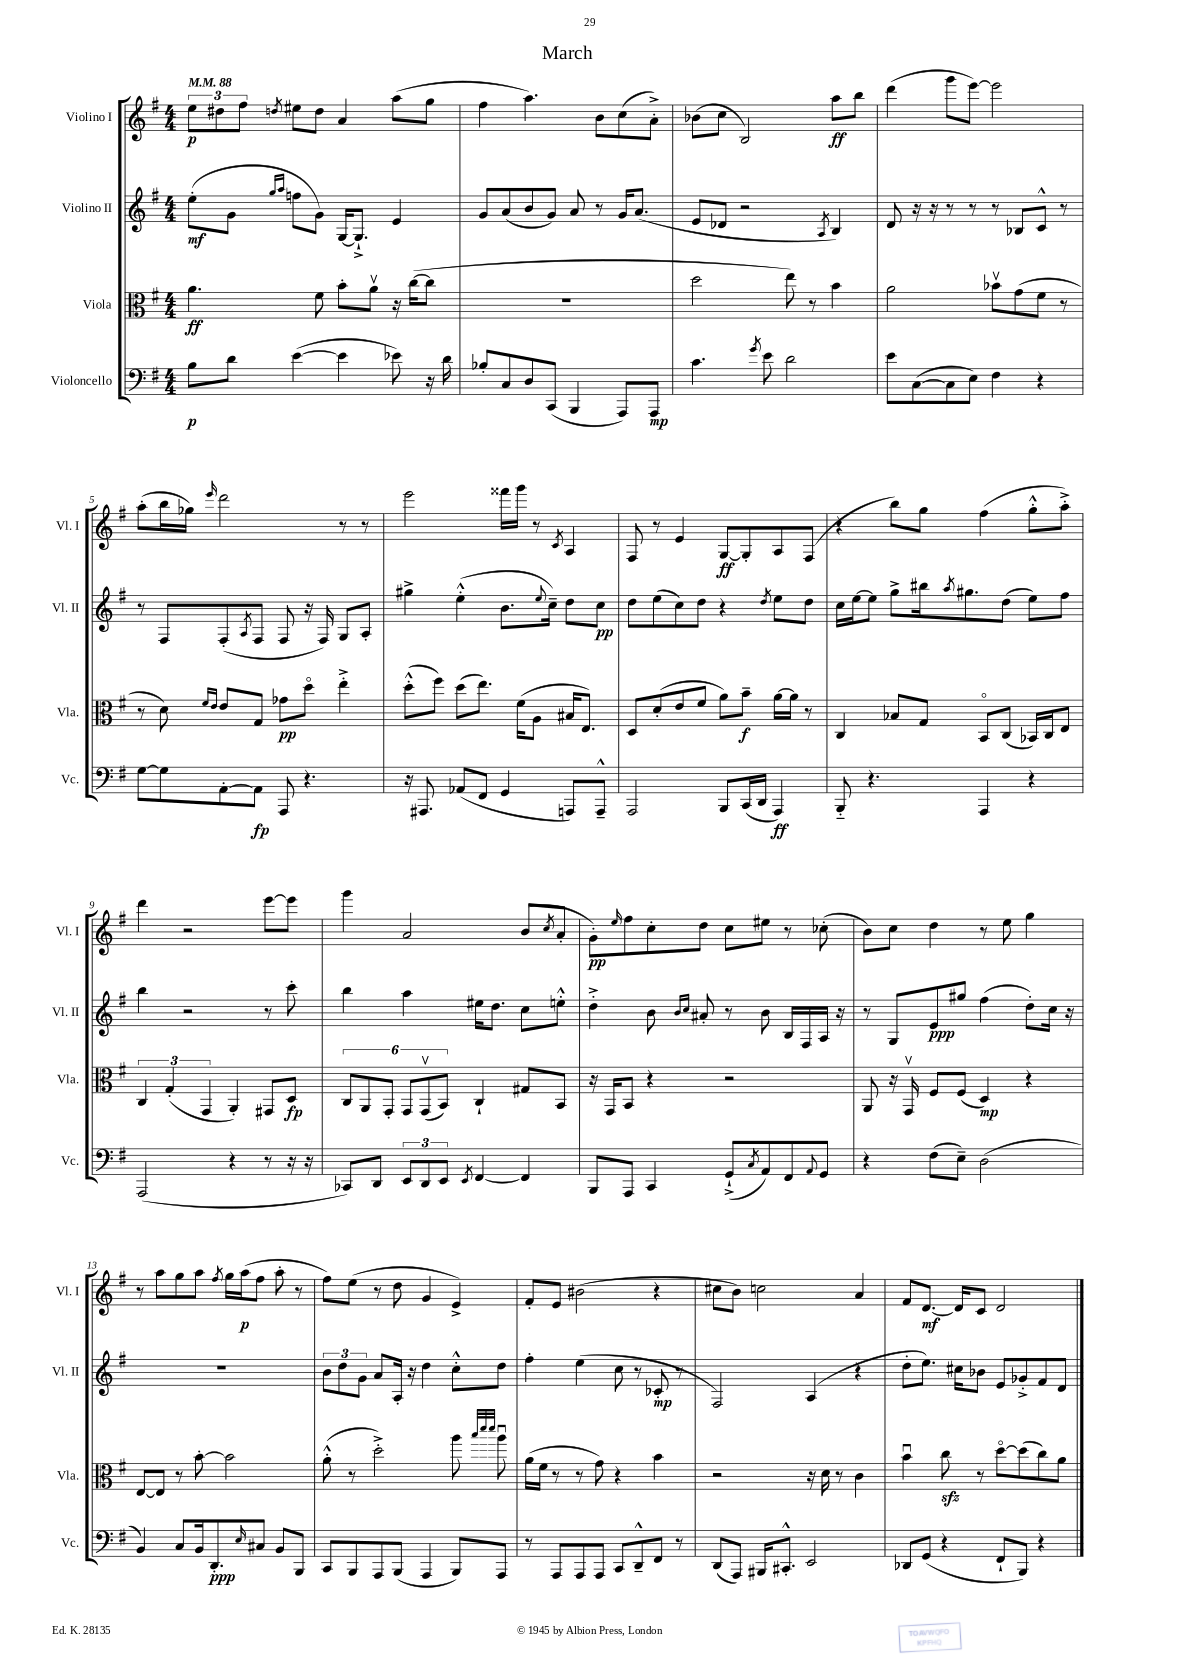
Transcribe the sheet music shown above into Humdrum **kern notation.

**kern	**kern	**kern	**kern
*staff4	*staff3	*staff2	*staff1
*clefF4	*clefC3	*clefG2	*clefG2
*k[f#]	*k[f#]	*k[f#]	*k[f#]
*M4/4	*M4/4	*M4/4	*M4/4
*MM88	*MM88	*MM88	*MM88
8B\L	4.a\	(8ee'\L	12ee\L
.	.	.	12dd#\
8d\J	.	8g\J	.
.	.	.	12ff#\J
.	.	16qqgg/LL	.
.	.	16qqaa/JJ	8qdd/
([4e\	.	8ff\L	8ee#\L
.	8f#\	8g\J)	8dd\J
4e\]	8b'\L	[16G/LK	4a/
.	.	8.G`^/]J	.
.	8av\J	.	.
8e-\)	16r	4e/	(8aa\L
.	([16cc\LK	.	.
16r	8cc\]J	.	8gg\J
16d\	.	.	.
=	=	=	=
8B-'/L	1r	8g/L	4ff#\
8C/	.	(8a/	.
8D/	.	8b/	4.aa\)
(8CC/J	.	8g/J)	.
4BBB/	.	8a/	.
.	.	8r	8b\L
8AAA/L)	.	16g/LK	(8cc\
.	.	(8.a/J	.
8AAA/J	.	.	8a'^\J)
=	=	=	=
4.c\	2dd\	8e/L	(8b-\L
.	.	8d-/J	8cc\J
.	.	2r	2B/)
8qg/	.	.	.
8e\	.	.	.
2d\	8ee\)	.	.
.	8r	.	.
.	.	8qA/	.
.	4b\	4B/)	8aa\L
.	.	.	8bb\J
=	=	=	=
8e\L	2a\	8d/	(4ddd\
([8C\	.	16r	.
.	.	16r	.
8C\]	.	8r	8ggg\L
8E\J)	.	8r	[8eee\J)
4F#\	8b-v\L	8r	2eee\]
.	(8g\	8B-/L	.
4r	8f#\J	8c^^/J	.
.	8r	8r	.
=	=	=	=
[8G\L	8r	8r	(8aa'\L
8G\]	8d\)	8F#/L	16bb\L
.	.	.	16gg-\JJ)
.	16qqf#/LL	.	.
.	16qqe/JJ	.	16qqeee/
[8AA'\	8e/L	(8F#'/	2ddd\
.	.	8qA/	.
8AA\]J	8G/J	8F#/J	.
8AAA/	8g-\L	8F#/	.
4.r	8ddo\J	16r	.
.	.	16F#/)	.
.	4ee'^\	8G/L	8r
.	.	8A'/J	8r
=	=	=	=
16r	(8dd'^^\L	4gg#^\	2eee\
8.AAA#/	.	.	.
.	8ff#\J)	.	.
(8AA-/L	(8dd\L	(4ee'^^\	.
8FF#/J	8.ee\J)	.	.
4GG/	.	8.b\L	16fff##\LL
.	(16f#\LK	.	16ggg\JJ
.	8A\J	.	8r
.	.	8qqee/	.
.	.	16cc~\Jk)	.
.	.	.	8qc/
8AAA/L)	16B#/LK	8dd\L	4A/
.	8.E/J)	.	.
8AAA~^^/J	.	8cc\J	.
=	=	=	=
2AAA/	8D/L	8dd\L	8F#/
.	(8d'/	(8ee\	8r
.	8e/	8cc\)	4e/
.	8f#/J	8dd\J	.
8BBB/L	8a\L)	4r	[8G/L
(16CC/L	8b~\J	.	8G'/]
16DD/JJ	.	.	.
.	.	8qdd/	.
4AAA/)	[16a\LL	8ee\L	8A/
.	16a\]JJ	.	.
.	8r	8dd\J	(8F#/J
=	=	=	=
8BBB'~/	4C/	16cc\LL	4r
.	.	[16ee\J	.
4.r	.	8ee\]J	.
.	8B-/L	8gg^\L	8bb\L)
.	8G/J	16bb#\k	8gg\J
.	.	8qaa/	.
.	.	8.gg#\	.
4AAA/	8BBo/L	.	(4ff#\
.	(8C/J	(8dd\J	.
4r	16BB-/LL)	8ee\L)	8gg'^^\L
.	16C/J	.	.
.	8E/J	8ff#\J	8aa'^\J)
=	=	=	=
(2AAA/	6C/	4bb\	4ddd\
.	(6G'/	.	.
.	.	2r	2r
.	6GG/	.	.
4r	4AA'/)	.	.
8r	8GG#/L	8r	[8eee\L
16r	8D/J	8ccc'\	8eee\]J
16r	.	.	.
=	=	=	=
8CC-/L)	12C/L	4bb\	4ggg\
.	12AA/	.	.
8DD/J	.	.	.
.	12GG'/J	.	.
12EE/L	12GG/L	4aa\	2a/
12DD/	(12GGv/	.	.
12EE/J	12BB/J)	.	.
8qEE/	.	.	.
[4FF#/	4C`/	16ee#\LK	.
.	.	8.dd\J	.
4FF#/]	8G#/L	8cc\L	(8b/L
.	.	.	8qcc/
.	8BB/J	8ee'^^\J	8a'/J
=	=	=	=
8BBB/L	16r	4dd'^\	8g'\L)
.	16GG/LK	.	.
.	.	.	16qqee/
8AAA/J	8BB/J	.	8ff#\
4CC/	4r	8b\	8cc'\
.	.	16qqb/LL	.
.	.	16qqcc/JJ	.
.	.	8a#'/	8dd\J
(8GG`^/L	2r	8r	8cc\L
8qC/	.	.	.
8AA/)	.	8b\	8ee#\J
8FF#/	.	16B/LL	8r
.	.	16F#/	.
8qqAA/	.	.	.
8GG/J	.	16A/JJ	(8cc-'\
.	.	16r	.
=	=	=	=
4r	8AA/	8r	8b\L)
.	16r	8G/L	8cc\J
.	16GGv/	.	.
(8F#\L	8F#/L	8e/	4dd\
8E~\J)	(8F#/J	8gg#/J	.
(2D\	4D/)	(4ff#\	8r
.	.	.	8ee\
.	4r	8dd'\L)	4gg\
.	.	16cc\Jk	.
.	.	16r	.
=	=	=	=
4BB/)	[8E/L	1r	8r
.	8E/]J	.	8aa\L
8C/L	8r	.	8gg\
16BB/k	[8b'\	.	8aa\J
8.DD'/	.	.	.
.	.	.	8qff#/
.	2b\]	.	16gg\LL
.	.	.	(16aa\J
16qqE/	.	.	.
8C#/J	.	.	8ff#\J
8BB/L	.	.	8aa'\
8BBB/J	.	.	8r
=	=	=	=
8CC/L	(8a'^^\	12b\L	8ff#\L)
.	.	12dd\	.
8BBB/	8r	.	(8ee\J
.	.	12g\J	.
8AAA/	2dd'^\)	8a/L	8r
(8BBB/J	.	16A'/Jk	8dd\
.	.	16r	.
4AAA/	.	4dd\	4g/
8BBB/L)	8aa\	8cc'^^\L	4e^/)
.	32qqbb/LLL	.	.
.	32qqddd/	.	.
.	32qqddd/JJJ	.	.
8AAA/J	8aau\	8dd\J	.
=	=	=	=
8r	(16a\LL	4ff#'\	8f#'/L
.	16f#\JJ	.	.
8AAA/L	8r	.	8e/J
8AAA/	8r	(4ee\	(2b#\
8AAA/J	8g\)	.	.
8CC/L	4r	8cc\	.
8DD~^^/	.	8r	.
8FF#/J	4b\	8c-'/	4r
8r	.	8r	.
=	=	=	=
(8DD/L	2r	2F#/)	8cc#\L
8AAA/J)	.	.	8b\J)
16BBB#/LK	.	.	2cc\
8.CC#'^^/J	.	.	.
2EE/	16r	(4A/	.
.	16d\	.	.
.	8r	.	.
.	4c\	4r	4a/
=	=	=	=
8DD-/L	4bu\	8dd'\L	8f#/L
(8GG/J	.	8.ee\J)	[8.d/J
4r	8cc\	.	.
.	.	16cc#\LK	16d/]LK
.	8r	8b-\J	8c/J
8FF#`/L	[8ddo\L	8e/L	2d/
8BBB/J)	(8dd\]	8g-'^/	.
4r	8cc\)	8f#/	.
.	8a\J	8d/J	.
==	==	==	==
*-	*-	*-	*-
